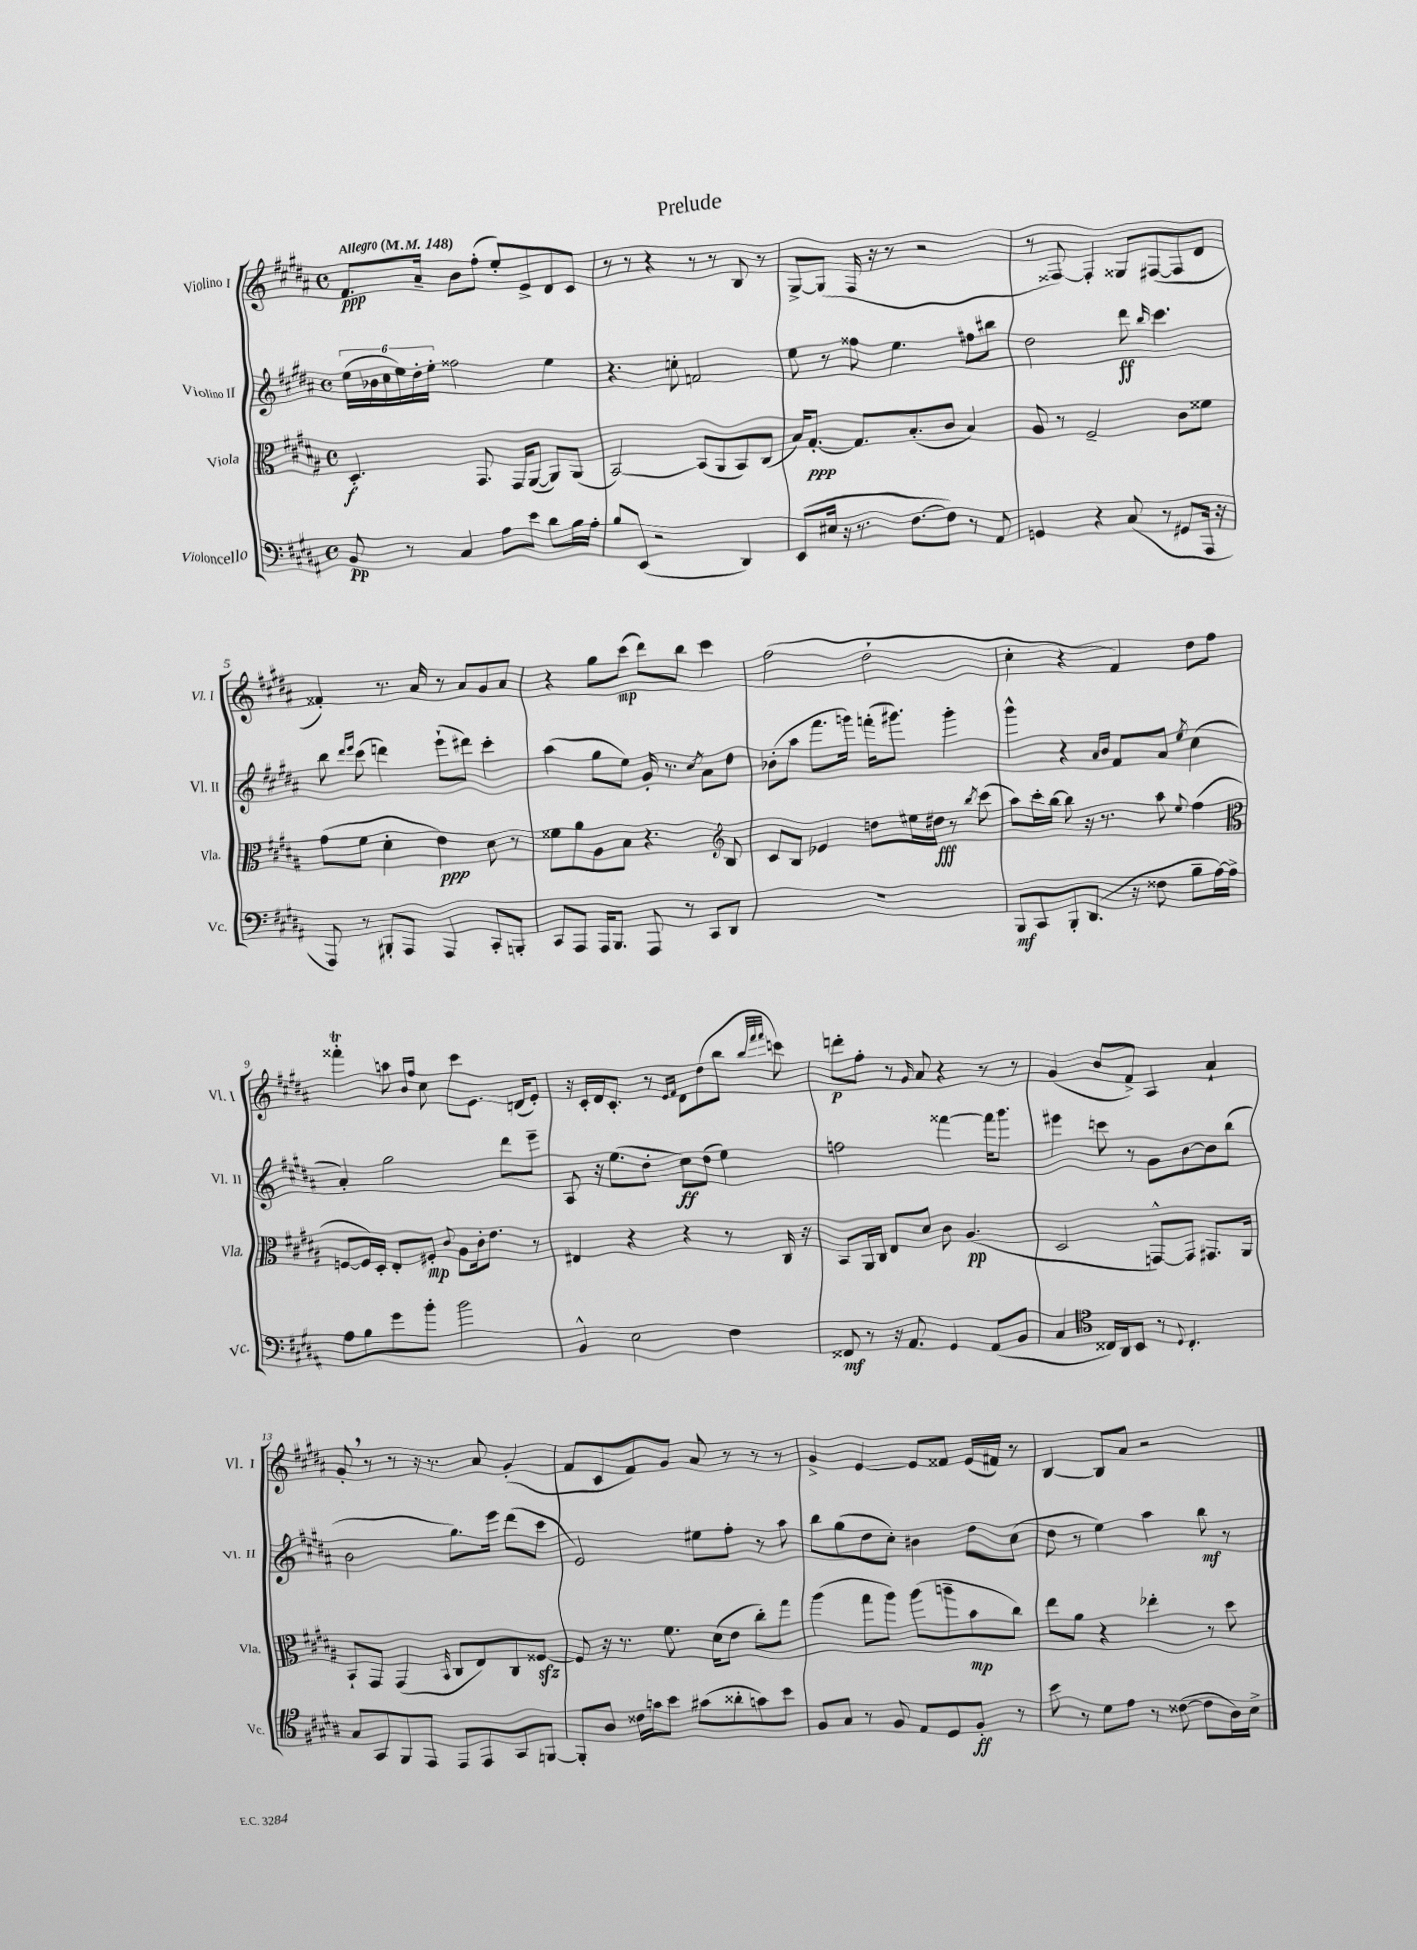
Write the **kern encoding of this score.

**kern	**kern	**kern	**kern
*staff4	*staff3	*staff2	*staff1
*clefF4	*clefC3	*clefG2	*clefG2
*k[f#c#g#d#a#]	*k[f#c#g#d#a#]	*k[f#c#g#d#a#]	*k[f#c#g#d#a#]
*M4/4	*M4/4	*M4/4	*M4/4
*met(c)	*met(c)	*met(c)	*met(c)
*MM148	*MM148	*MM148	*MM148
8BB	4.D#'	(24ee	8.f#
.	.	24b-	.
.	.	24cc#	.
8r	.	24ee)	.
.	.	24dd#'	.
.	.	.	16a#~
.	.	24ee'	.
4C#	.	2ff##	8b
.	8.GG#	.	(8ff#'
8A#	.	.	8ee')
.	16GG#	.	.
8e	([8AA#	.	8e^
8d#	8AA#])	4ee	8d#
16B	(8AA#	.	8c#
16A#'	.	.	.
=	=	=	=
8B	[2BB)	4.r	8r
(8EE	.	.	8r
2r	.	.	4r
.	.	8cc'	.
.	(8BB]	2f	8r
.	8AA#	.	8r
4DD#)	8BB)	.	8B
.	(8C#	.	8r
=	=	=	=
(8EE	16B)	8ee	[8G#^
.	[8.G#'	.	.
16E#	.	8r	(8G#]
16r	.	.	.
8.r	8.G#]	8ff##	16F#
.	.	.	16r
.	.	4.ee	8r
[8.F#	(8.B'	.	.
.	.	.	2r
8F#])	8c#	.	.
8r	4B)	8ff#	.
8AA#	.	8bb#	.
=	=	=	=
4GG	8A#	2dd#	8r
.	8r	.	[8F##)
4r	2F#~	.	4F##']
(8C#	.	8ddd#	8G##
.	.	16qqbb	.
8r	.	4.ccc#	([8F#
8GG#	8c#	.	8F#]
16AAA#	8f##	.	8d#
16r	.	.	.
=	=	=	=
8AAA#)	(8g#	8bb	4f##')
.	.	16qqddd#	.
.	.	16qqeee	.
8r	8f#	(8ccc#	.
8BBB#'	4d#'	4ddd)	8.r
8AAA#	.	.	.
.	.	.	16a#
4AAA#	4e)	(8eee`	8r
.	.	8ddd#)	8a#
8CC#'	8d#	4ccc#'	8g#
8BBB'	8r	.	8a#
=	=	=	=
8CC#	8f##	(4aa#	4r
8AAA#	8a#	.	.
16AAA#	8A#	8gg#	8gg#
8.BBB	.	.	.
.	8B	8ee)	(8ccc#
8AAA#	4.r	16g#'	8ddd#)
.	.	8.r	.
8r	.	.	8bb
.	.	8qcc#	.
8CC#	.	8a#	4ccc#
*	*clefG2	*	*
8DD#	8B	8dd#	.
=	=	=	=
1r	8c#	(8b-'	(2ff#
.	8B	8aa#	.
.	4e-	8.fff#	.
.	.	16ggg)	.
.	8dd	(16fff'	2dd#`
.	.	8.ggg#)	.
.	16ee#	.	.
.	16dd#	.	.
.	8r	4ggg#'	.
.	8qbb	.	.
.	(8ccc#	.	.
=	=	=	=
8BBB	8aa#)	4ggg#^^	4cc#'
8CC#	16ccc#'	.	.
.	[16bb	.	.
8BBB'	8bb]	4r	4r
(8.DD#	16r	.	.
.	8.r	.	.
.	.	16qqa#	.
.	.	16qqb	.
.	.	8f#	4f#)
16r	.	.	.
8F##	8aa#	8a#	.
.	8qqee	8qee	.
8B~	(4ff#	(4cc#	8dd#
[16A#)	.	.	8ff#
16A#^]	.	.	.
=	=	=	=
*	*clefC3	*	*
8A#	[8F	4a#')	4fff##'
8B	16F])	.	.
.	16D#'	.	.
8g#	8E'	2gg#	8aa
.	.	.	16qqb
.	.	.	16qqff#
8b'	8F#'	.	8cc#
.	8qqc#	.	.
2b	8A#	.	8ccc#
.	16c#'	.	8.e
.	8.e	.	.
.	.	8ddd#	.
.	.	.	(16d
.	8r	8eee~	8e')
=	=	=	=
4BB^^	4E#	8A#	16r
.	.	.	16c#'
.	.	16r	16d#
.	.	(8.ee	8.c#'
2E	4r	.	.
.	.	8dd#'	8r
.	.	.	16qqe
.	.	.	16qqf#
.	4r	8cc#)	8d#
.	.	(8dd#	(8dd#
4F#	8r	4ee)	8bb
.	.	.	32qqbb
.	.	.	32qqfff#
.	.	.	32qqfff#
.	16C#	.	8ccc)
.	16r	.	.
=	=	=	=
8FF##	8BB	2ff	8ddd'
8r	16AA#	.	8ff#'
.	16C#	.	.
16r	8E	.	8r
8.AA#	.	.	.
.	.	.	16qqg#
.	8d#	.	8a#
4GG#	8c#	[4fff##	4r
.	(4.A#	.	.
(8AA#	.	16fff##]	8r
.	.	8.ggg#	.
8BB	.	.	8r
=	=	=	=
4C#	2D#	4eee#	(4g#
*clefC4	*	*	*
16C##)	.	8ccc	8b
16AA#	.	.	.
8BB	.	8r	8f#^)
8r	[8GG^^)	8g#	4A#
8qqD#	.	.	.
4.C##'	8GG]	[8b	.
.	8.GG#	8b]	4a#`
.	.	(8bb	.
.	16AA#	.	.
=	=	=	=
8G#	8BB`	2b	8g#'
8GG#	8GG#	.	8r
8FF#	(4GG#	.	8r
8EE	.	.	16r
.	.	.	8.r
.	16qqBB	.	.
8EE	8C#	8.gg#)	.
8EE	8E)	.	8a#
.	.	16eee	.
8GG#	8C#	(8ddd#	(4g#'
[8FF	[8F##	8ccc#	.
=	=	=	=
8FF']	8F##]	2e)	8f#
8A#	16r	.	8c#
.	8.r	.	.
16c##	.	.	8f#)
16g	.	.	.
8b	8.f#	.	8g#
(8g#	.	8ee#	8a#
.	(16d#	.	.
8a##'	8e	8ff#'	8r
8g)	8cc#')	8r	8r
8b	8gg#	8aa#	8r
=	=	=	=
8F#	(4aa#	8bb	4g#^
8G#	.	(8gg#	.
8r	8gg#	8dd#	[4e
8F#	8aa#)	8cc#')	.
8E	(8aa#	4b#	8e]
8D#	8aa~	.	8f##
8F#'	8b	8dd#	(16e
.	.	.	16f#)
8r	8cc#)	(8cc#	8r
=	=	=	=
8b	8ee	8dd#	[4B
8r	8a#	8r	.
8d#	4r	4ee)	8B]
8e	.	.	8a#
8r	4ee-'	4aa#	2r
([8c##	.	.	.
8c##]	8r	8bb	.
16A#)	8dd#	8r	.
16B^	.	.	.
==	==	==	==
*-	*-	*-	*-
